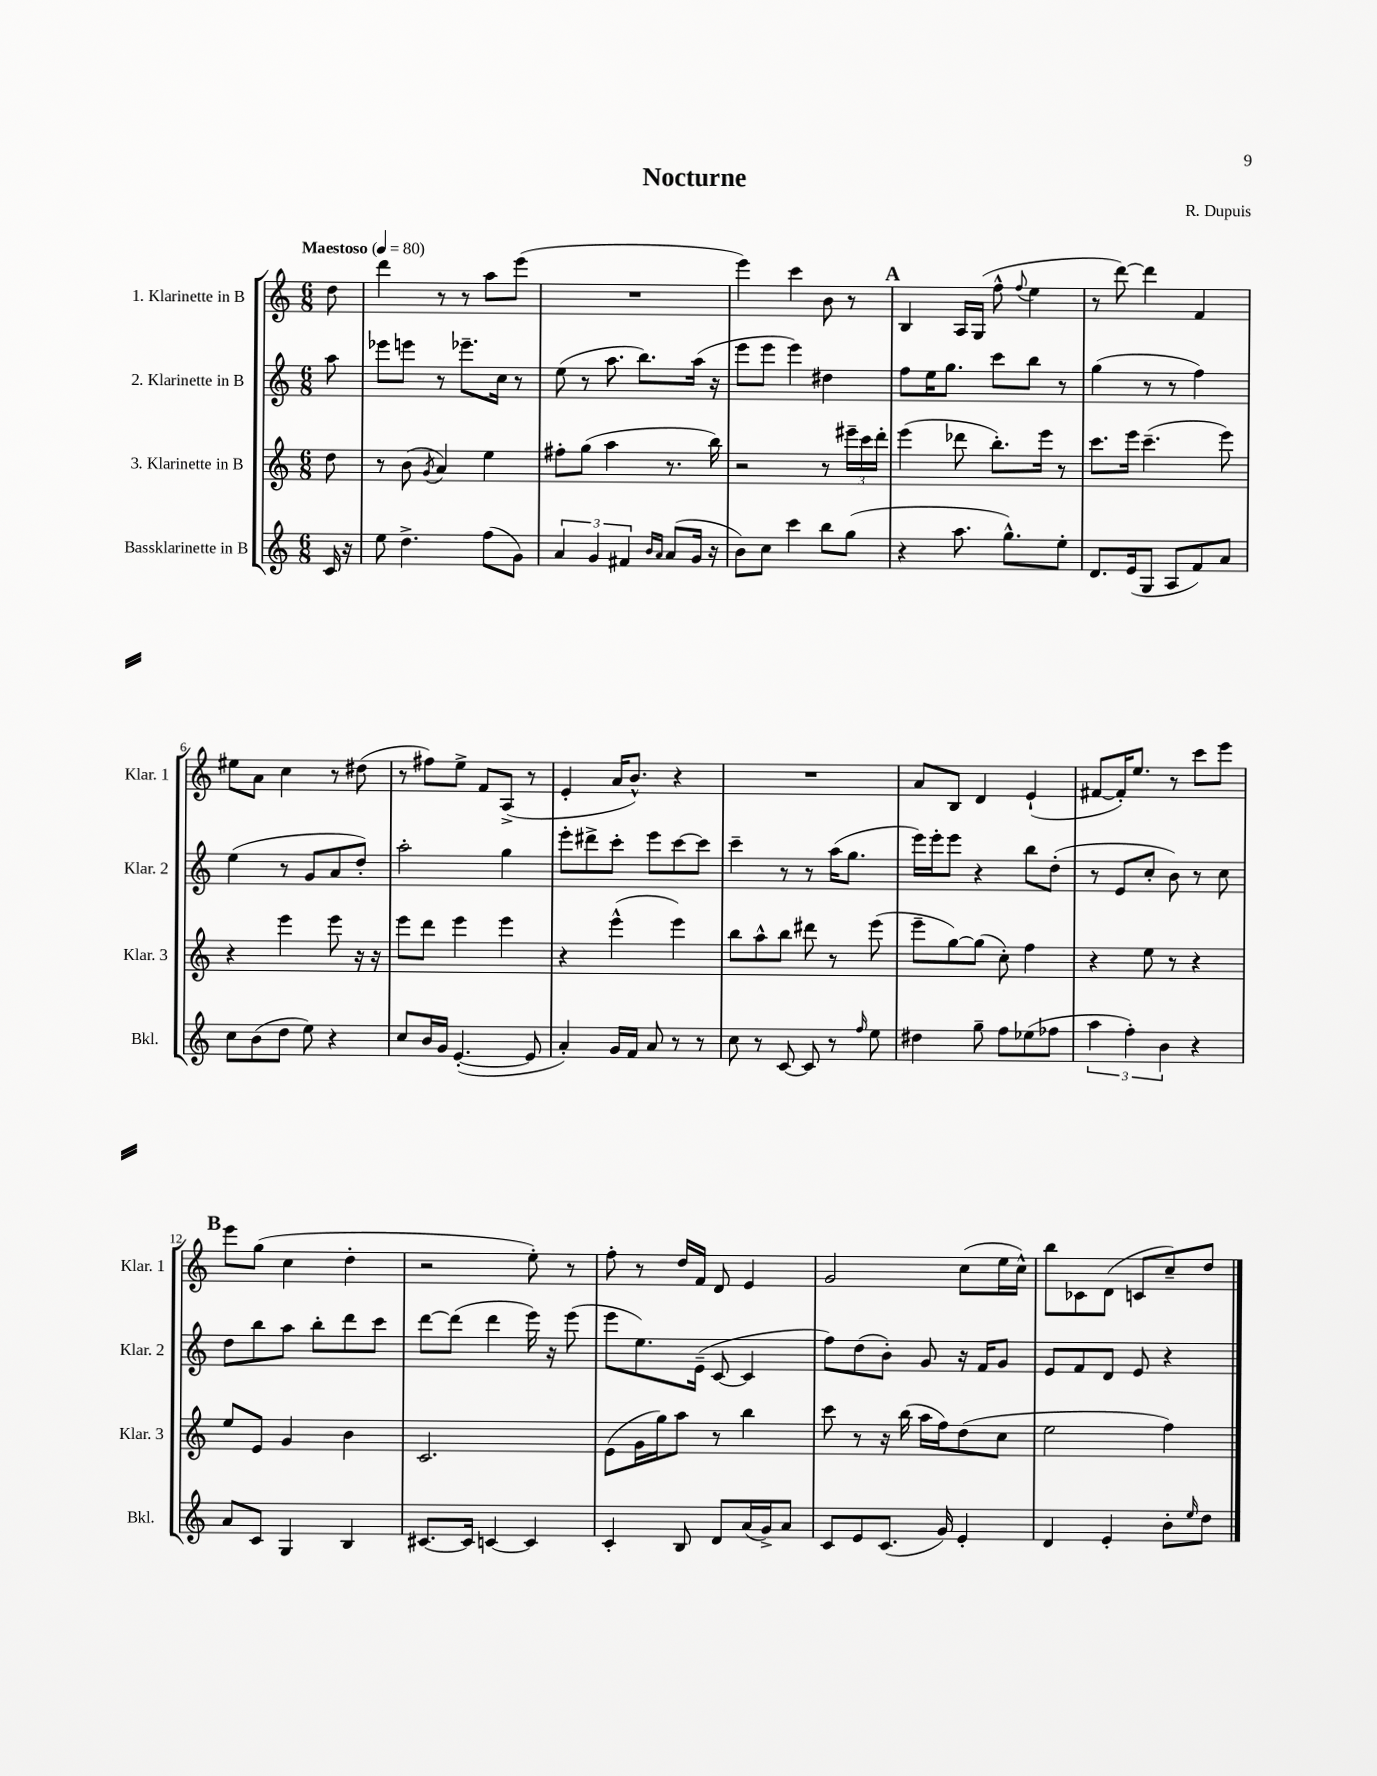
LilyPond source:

\header { title = "Nocturne" composer = "R. Dupuis" }
<<
\new StaffGroup <<
\new Staff = "s0" \with { instrumentName = "1. Klarinette in B" shortInstrumentName = "Klar. 1" } {
    \clef treble \key c \major \numericTimeSignature \time 6/8 \partial 8 \tempo "Maestoso" 4 = 80
    d''8 |
    d'''4 r8 r8 a''8 e'''8( |
    R2. |
    e'''4) c'''4 b'8 r8 |
    \mark \markup { \bold "A" } b4 a16 g16( f''8-^ \appoggiatura { f''8 } e''4 |
    r8 d'''8~) d'''4 f'4 |
    eis''8 a'8 c''4 r8 dis''8( |
    r8 fis''8) e''8-> f'8 a8->( r8 |
    e'4-. a'16 b'8.-^) r4 |
    R2. |
    a'8 b8 d'4 e'4-!( |
    fis'8~ fis'16-.) e''8. r8 c'''8 e'''8 |
    \mark \markup { \bold "B" } e'''8 g''8( c''4 d''4-. |
    r2 e''8-.) r8 |
    f''8-. r8 d''16 f'16 d'8 e'4 |
    g'2 c''8( e''16 c''16-^) |
    b''8 ces'8 d'8( c'8 c''8--) d''8 \bar "|." |
}
\new Staff = "s1" \with { instrumentName = "2. Klarinette in B" shortInstrumentName = "Klar. 2" } {
    \clef treble \key c \major \numericTimeSignature \time 6/8 \partial 8
    a''8 |
    ees'''8 e'''8 r8 ees'''8.-- c''16 r8 |
    e''8( r8 a''8. b''8.) a''16( r16 |
    e'''8 e'''8 e'''4) dis''4 |
    \mark \markup { \bold "A" } f''8 e''16 g''8. c'''8 b''8 r8 |
    g''4( r8 r8 f''4) |
    e''4( r8 g'8 a'8 d''8-.) |
    a''2-. g''4 |
    e'''8-. dis'''8-> c'''8-. e'''8 c'''8~ c'''8 |
    c'''4-- r8 r8 a''16( g''8. |
    e'''16) e'''16-. e'''8 r4 b''8 d''8-.( |
    r8 e'8 c''8-. b'8) r8 c''8 |
    \mark \markup { \bold "B" } d''8 b''8 a''8 b''8-. d'''8 c'''8 |
    d'''8~ d'''8( d'''4 e'''16) r16 e'''8( |
    e'''8 e''8.) e'16--( c'8~ c'4 |
    f''8) d''8( b'8-.) g'8 r16 f'16 g'8 |
    e'8 f'8 d'8 e'8 r4 \bar "|." |
}
\new Staff = "s2" \with { instrumentName = "3. Klarinette in B" shortInstrumentName = "Klar. 3" } {
    \clef treble \key c \major \numericTimeSignature \time 6/8 \partial 8
    d''8 |
    r8 b'8( \acciaccatura { g'8 } a'4) e''4 |
    fis''8-. g''8( a''4 r8. b''16) |
    r2 r8 \tuplet 3/2 { eis'''16-- c'''16 d'''16-. } |
    \mark \markup { \bold "A" } e'''4( des'''8 b''8.-.) e'''16 r8 |
    c'''8. e'''16 c'''4.--( e'''8) |
    r4 e'''4 e'''8 r16 r16 |
    e'''8 d'''8 e'''4 e'''4 |
    r4 e'''4-^( e'''4) |
    b''8 a''8-^ b''8 dis'''8 r8 e'''8( |
    e'''8-- g''8~) g''8( c''8-.) f''4 |
    r4 e''8 r8 r4 |
    \mark \markup { \bold "B" } e''8 e'8 g'4 b'4 |
    c'2. |
    e'8( g'16 g''16) a''8 r8 b''4 |
    c'''8 r8 r16 b''16( a''16 f''16) d''8( c''8 |
    e''2 f''4) \bar "|." |
}
\new Staff = "s3" \with { instrumentName = "Bassklarinette in B" shortInstrumentName = "Bkl." } {
    \clef treble \key c \major \numericTimeSignature \time 6/8 \partial 8
    c'16 r16 |
    e''8 d''4.-> f''8( g'8) |
    \tuplet 3/2 { a'4 g'4 fis'4 } \grace { b'16 a'16 } a'8( g'16 r16 |
    b'8) c''8 c'''4 b''8 g''8( |
    \mark \markup { \bold "A" } r4 a''8. g''8.-^) e''8-. |
    d'8. e'16( g8 a8 f'8) a'8 |
    c''8 b'8( d''8 e''8) r4 |
    c''8 b'16 g'16 e'4.~-.( e'8 |
    a'4-.) g'16 f'16 a'8 r8 r8 |
    c''8 r8 c'8~ c'8 r8 \grace { f''16 } e''8 |
    dis''4 g''8-- f''8 ees''8( fes''8 |
    \tuplet 3/2 { a''4 f''4-.) b'4 } r4 |
    \mark \markup { \bold "B" } a'8 c'8 g4 b4 |
    cis'8.~ cis'16 c'4~ c'4 |
    c'4-. b8 d'8 a'16( g'16->) a'8 |
    c'8 e'8 c'8.( g'16) e'4-. |
    d'4 e'4-. b'8-. \grace { e''16 } d''8 \bar "|." |
}
>>
>>
